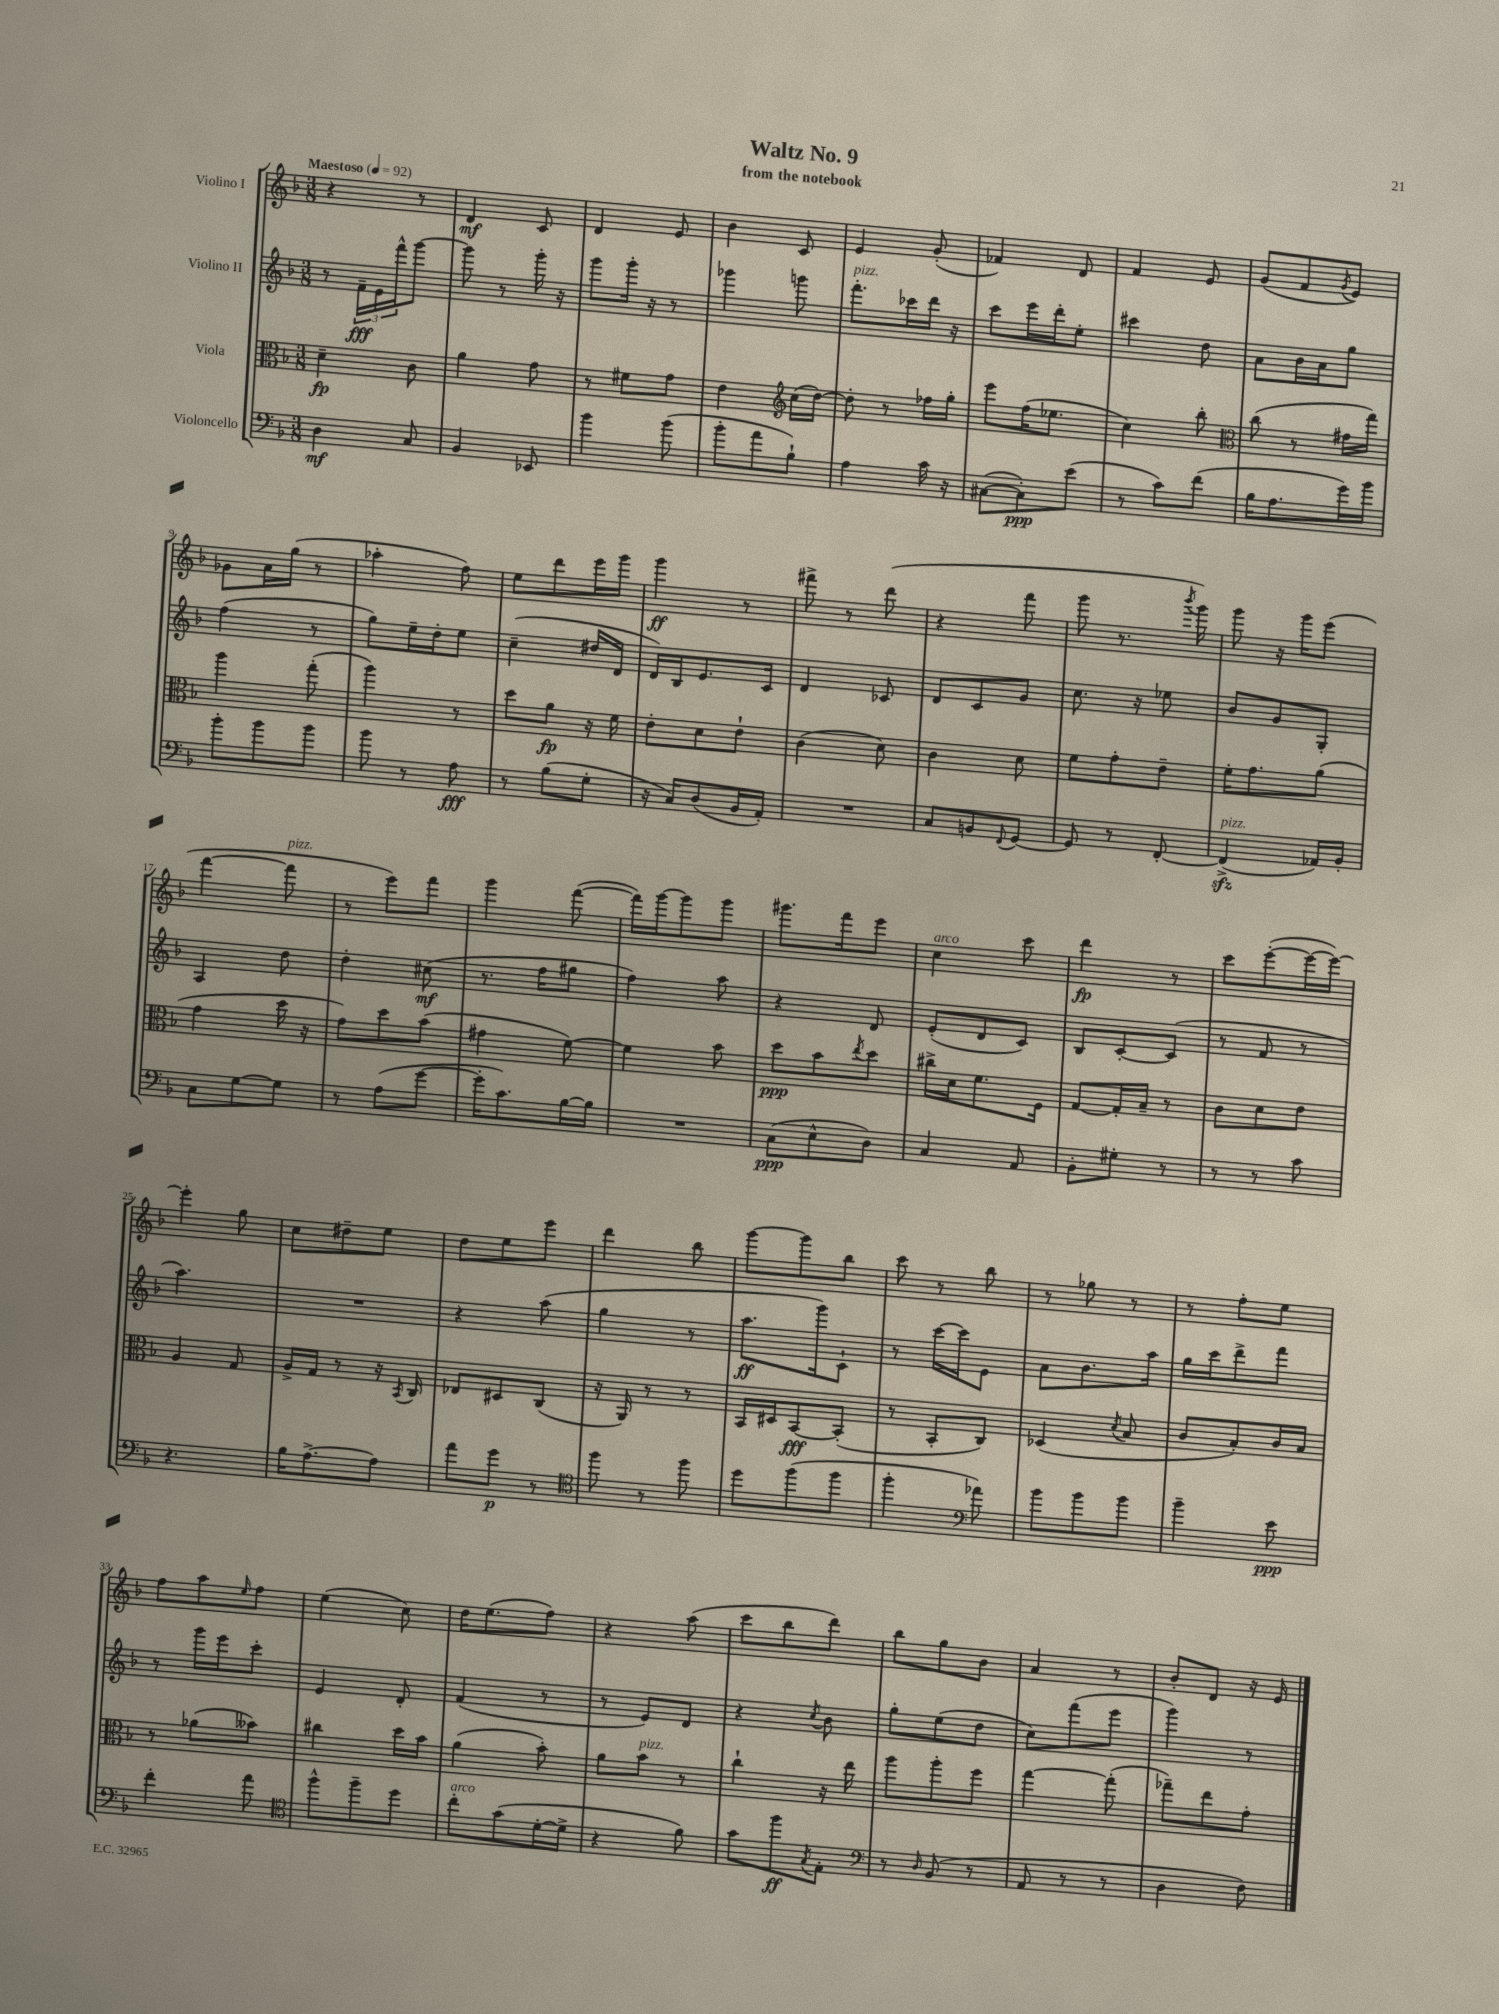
\header { title = "Waltz No. 9" subtitle = "from the notebook" }
<<
\new StaffGroup <<
\new Staff = "s0" \with { instrumentName = "Violino I" } {
    \clef treble \key f \major \numericTimeSignature \time 3/8 \tempo "Maestoso" 4 = 92
    r4 r8 |
    d'4\mf c'8 |
    d'4 e'8 |
    bes'4 c'8 |
    e'4 g'8-.( |
    fes'4) d'8 |
    f'4 e'8 |
    g'8( f'8 \acciaccatura { g'8 } e'8) |
    ges'8 a'16 g''16( r8 |
    aes''4-. f''8) |
    e''8 d'''8 e'''16 g'''16 |
    g'''4\ff r8 |
    fis'''8-> r8 d'''8( |
    r4 f'''8 |
    g'''8 r8. \acciaccatura { bes'''8 } g'''16) |
    g'''8 r16 g'''16 e'''8( |
    f'''4~ f'''8^\markup { \italic "pizz." } |
    r8 e'''8) f'''8 |
    g'''4 f'''8~( |
    f'''16) g'''16~ g'''8 g'''8 |
    gis'''8. f'''16 e'''8 |
    c''4^\markup { \italic "arco" } c'''8 |
    d'''4\fp r8 |
    c'''8 e'''8~-.( e'''16~ e'''16~) |
    e'''4-. g''8 |
    c''8 dis''8-- e''8 |
    d''8 e''8 e'''8 |
    d'''4 bes''8 |
    g'''8~ g'''8 bes''8 |
    c'''8 r8 bes''8 |
    r8 ges''8 r8 |
    r8 f''8-. e''8 |
    f''8 a''8 \grace { e''16 } f''8 |
    e''4( c''8) |
    d''16 e''8.( f''8) |
    r4 a''8( |
    c'''8 bes''8 d'''8) |
    bes''8 g''8 bes'8 |
    a'4 r8 |
    bes'8-. d'8 r16 e'16 \bar "|." |
}
\new Staff = "s1" \with { instrumentName = "Violino II" } {
    \clef treble \key f \major \numericTimeSignature \time 3/8
    r8 \tuplet 3/2 { f'16--\fff e'16 f'''16-^ } g'''8~ |
    g'''8 r8 g'''16-. r16 |
    g'''8 g'''16-. r16 r8 |
    ges'''4 g'''8 |
    f'''8.-.^\markup { \italic "pizz." } ces'''16 d'''16 r16 |
    c'''8 e'''16 d'''16-. e''8-. |
    cis'''4 d''8 |
    a'8 bes'16 a'16 g''8 |
    f''4( r8 |
    g''8) e''16-- d''16-. e''8 |
    c''4--( dis''16 d'16 |
    d'16) bes16 e'8. c'16 |
    d'4 ces'8 |
    d'8 c'8 g'8 |
    c''8. r16 ees''8 |
    bes'8 g'8 g8-. |
    a4 d''8 |
    d''4-. cis''8\mf( |
    r8. f''16 gis''8 |
    f''4) a''8 |
    r4 d'8 |
    e'8-.( d'8 c'8) |
    bes8 c'8~-. c'8( |
    r8 f'8 r8 |
    a''4.) |
    R4. |
    r4 a''8( |
    g''4 r8 |
    a''8.\ff g'''16) c'8-! |
    r8 c'''16~ c'''16 e'8 |
    a'8 bes'8. a''16 |
    g''16 c'''16 d'''8-> f'''8 |
    r8 g'''16 e'''16 c'''8-. |
    e'4 d'8-. |
    f'4( r8 |
    r8 e'8) d'8 |
    r4 \acciaccatura { c''8 } bes'8 |
    g''8-. e''8( d''8 |
    c''8) f'''8( e'''8 |
    g'''4) r8 \bar "|." |
}
\new Staff = "s2" \with { instrumentName = "Viola" } {
    \clef alto \key f \major \numericTimeSignature \time 3/8
    d'4--\fp c'8 |
    a'4 g'8 |
    r8 fis'8 g'8 |
    e'4 \clef treble c''16( d''16~) |
    d''8-. r8 fes''16 g''16-. |
    e'''8 f''16( ees''8. |
    c''4) bes''8-. |
    \clef alto c''8( r8 gis'16 g''16) |
    a''4 g''8-.( |
    a''4) r8 |
    d''8 a'8\fp r16 f'16 |
    e'8-. d'8 e'8-! |
    c'4( d'8) |
    c'4 d'8 |
    f'8 g'8-. e'8-- |
    f'16-. g'8. a'8( |
    g'4 d''16 r16 |
    g'8) d''8 bes'8( |
    gis'4 f'8~) |
    f'4 bes'8 |
    d''8\ppp bes'8 \acciaccatura { e''8 } d''8 |
    cis''16-> d'16 f'8. f16 |
    g8~ g16-. bes16-- r8 |
    c'8 d'8 e'8 |
    a4 g8 |
    a16-> g16 r8 r16 \acciaccatura { bes,8 } c16 |
    ees8 dis8 c8( |
    r16 a,16) r8 r8 |
    bes,16 dis16 bes,8~\fff bes,8-.( |
    r8 bes,8-. c8) |
    des4( \acciaccatura { d'8 } bes8 |
    c'8 bes8-.) c'16 bes16 |
    r8 aes'8( beses'8) |
    cis''4 d''16 bes'16 |
    a'4( bes'8-.) |
    a'8 bes'8^\markup { \italic "pizz." } r8 |
    c''4-! r16 e''16 |
    a''8 a''8-. f''8 |
    g''4~ g''8-.( |
    ges''8--) e''8 g'8-. \bar "|." |
}
\new Staff = "s3" \with { instrumentName = "Violoncello" } {
    \clef bass \key f \major \numericTimeSignature \time 3/8
    d4\mf c8 |
    bes,4 ees,8 |
    bes'4 bes'8( |
    bes'8-. a'8 bes8-!) |
    a4 c'16 r16 |
    cis8~( cis8-.\ppp) e'8( |
    r8 c'8) f'8( |
    bes16 a8. g'16) bes'16 |
    bes'8-. bes'8 bes'8 |
    bes'8 r8 a8\fff |
    r8 bes8( g8-. |
    r16 c16) d8( bes,16 a,16-.) |
    R4. |
    c8 b,8 \appoggiatura { f,8 } g,8~ |
    g,8 r8 f,8~-. |
    f,4->\sfz^\markup { \italic "pizz." }( aes,16) bes,16-. |
    c8 g8~ g8 |
    r8 a8( g'8~ |
    g'16-. c'8.) bes16~ bes16 |
    R4. |
    c8\ppp( e8-^ d8) |
    c4 a,8 |
    bes,8-. gis8-. r8 |
    r8 r8 c'8 |
    r4. |
    bes16 a8.~-> a8 |
    a'8 g'8\p r8 |
    \clef tenor f''8 r8 f''8 |
    d''8 f''8( f''8 |
    f''4-. \clef bass aes'8) |
    bes'8 bes'8 bes'8 |
    bes'4-- e'8\ppp |
    f'4-. a'8 |
    \clef tenor f''8-^ f''8-- d''8 |
    c''8-.^\markup { \italic "arco" } g'8( d'16~-. d'16-> |
    r4 f'8) |
    g'8 f''8\ff \acciaccatura { g8 } e8-. |
    \clef bass r8 \grace { d16 } bes,8( r8 |
    a,8 r8 r8 |
    d4 f8) \bar "|." |
}
>>
>>
